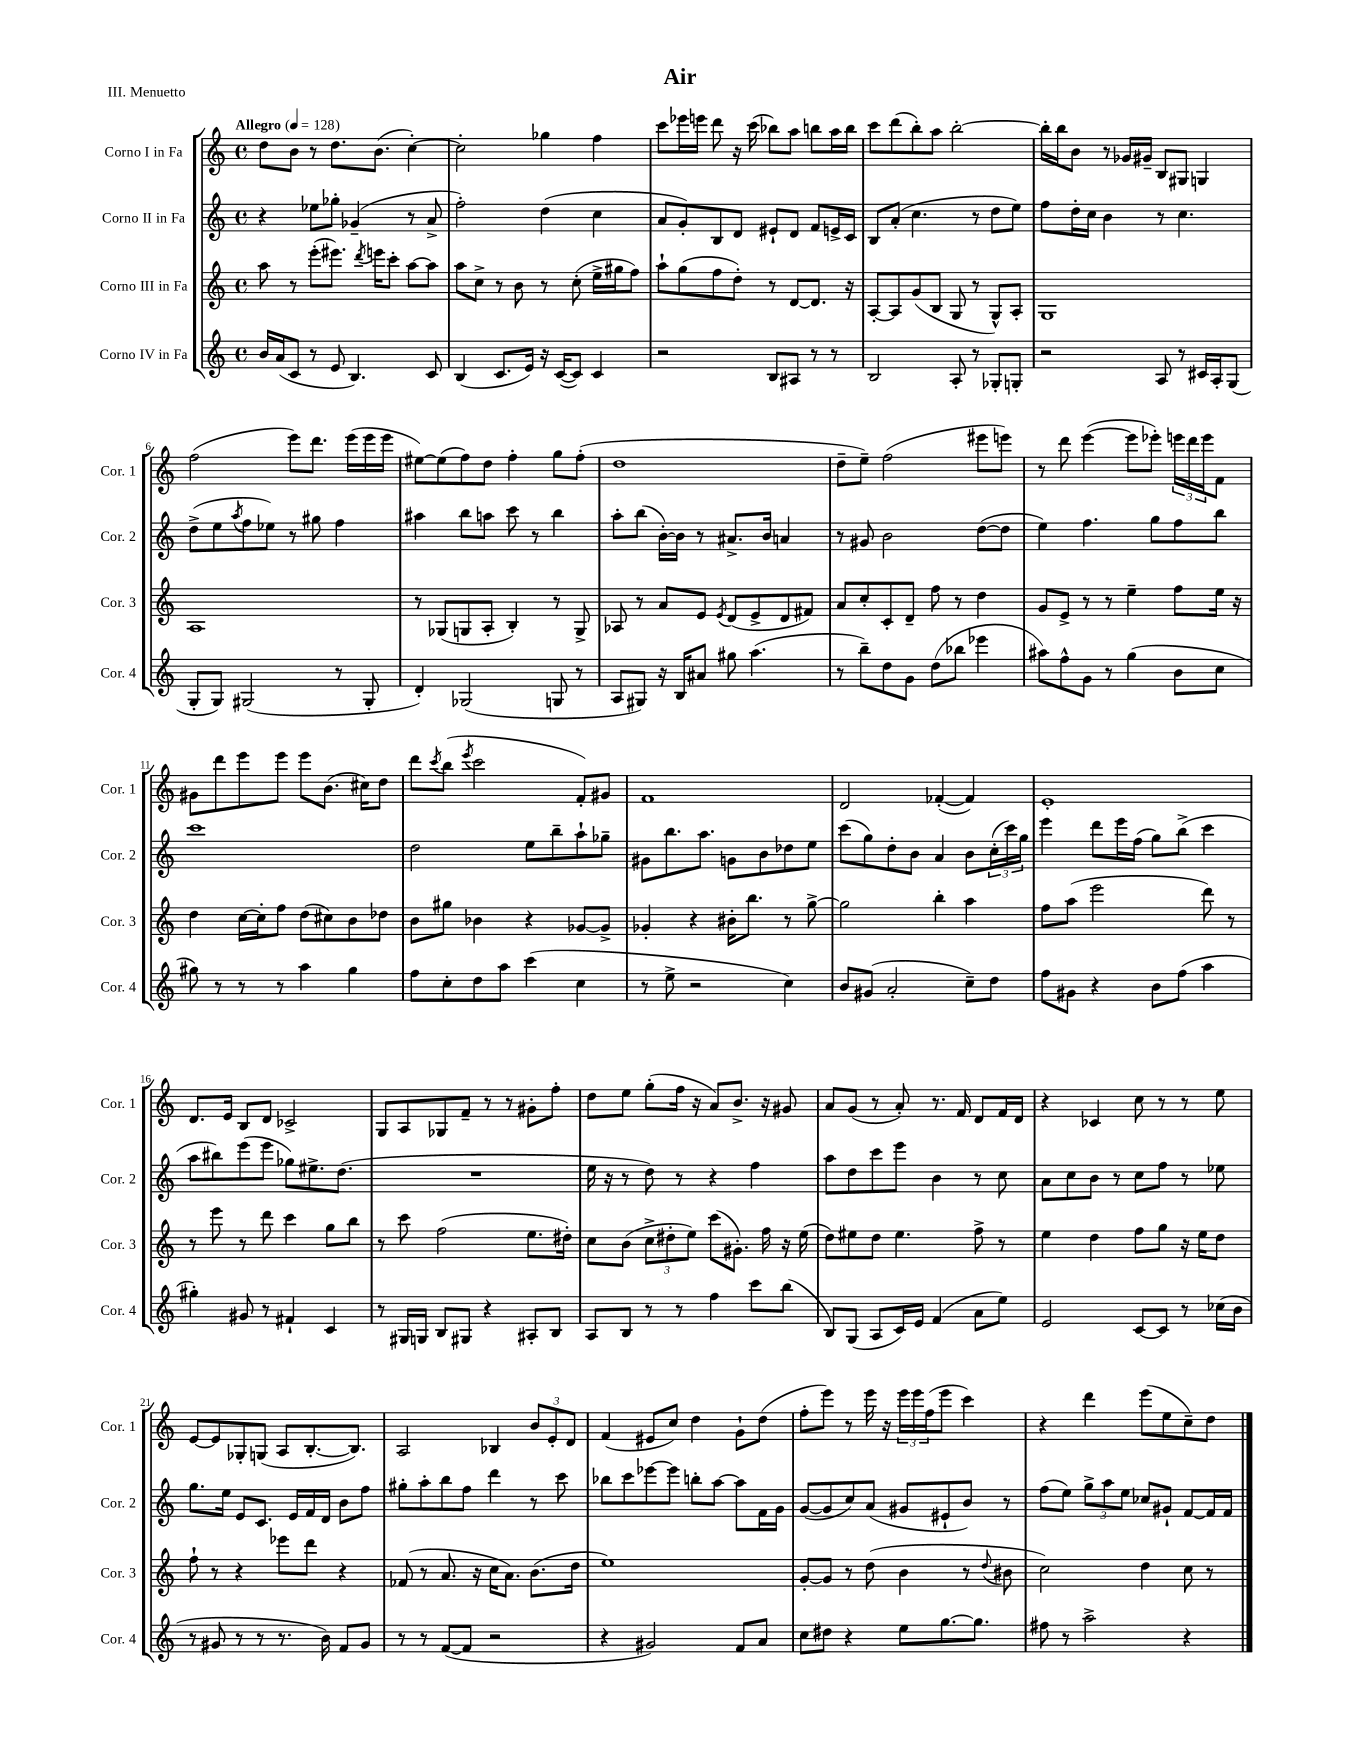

**kern	**kern	**kern	**kern
*part4	*part3	*part2	*part1
*staff4	*staff3	*staff2	*staff1
*I"Corno IV in Fa	*I"Corno III in Fa	*I"Corno II in Fa	*I"Corno I in Fa
*I'Cor. 4	*I'Cor. 3	*I'Cor. 2	*I'Cor. 1
*clefG2	*clefG2	*clefG2	*clefG2
*k[]	*k[]	*k[]	*k[]
*M4/4	*M4/4	*M4/4	*M4/4
*met(c)	*met(c)	*met(c)	*met(c)
*MM128	*MM128	*MM128	*MM128
=1	=1	=1	=1
!	!	!	!LO:TX:a:B:t=Allegro
16b/LL	8aa\	4r	8dd\L
(16a/J	.	.	.
8c/J	8r	.	8b\J
8r	(8eee'\L	8ee-X\L	8r
8e/	8.eee#X\J)	8gg-X'\J	8.dd\L
4.B/)	.	(4g-X~/	.
.	8qddd/	.	.
.	16eeen\KL	.	(8.b\J
.	8ccc'\J	.	.
.	[8aa\L	8r	[4cc'\)
8c/	8aa\J]	8a^/	.
=2	=2	=2	=2
(4B/	8aa\L	2ff'\)	2cc'\]
.	8cc^\J	.	.
8.c/L	8r	.	.
.	8b\	.	.
16e/Jk)	.	.	.
16r	8r	(4dd\	4gg-X\
([16c/KL	.	.	.
8c/J])	(8cc'\	.	.
4c/	16ee^\LL	4cc\	4ff\
.	16gg#X\J	.	.
.	8ff\J)	.	.
=3	=3	=3	=3
2r	8aa`\L	8a/L	8ccc\L
.	(8gg\	8g'/)	16eee-X\L
.	.	.	16eeen\JJ
.	8ff\	8B/	8ddd\
.	8dd'\J)	8d/J	16r
.	.	.	(16ccc\
8B/L	8r	8e#X`/L	8bb-X\L)
8A#X/J	[8d/L	8d/J	8aa\J
8r	8.d/J]	8f/L	8bbn\L
8r	.	16en^/L	16aa\L
.	16r	16c/JJ	16bb\JJ
=4	=4	=4	=4
2B/	[8A'/L	8B/L	8ccc\L
.	8A/]	(8a'/J	(8ddd\
.	(8g/	4.cc\	8bb'\)
.	8B/J	.	8aa\J
8A'/	8G/	.	[2bb'\
8r	8r	8r	.
8G-X'/L	8G^^/L)	8dd\L	.
8Gn'/J	8A'/J	8ee\J)	.
=5	=5	=5	=5
2r	1G	8ff\L	16bb'\LL]
.	.	.	16bb\J
.	.	16dd'\L	8b\J
.	.	16cc\JJ	.
.	.	4b\	8r
.	.	.	16g-X/LL
.	.	.	16g#X~/JJ
8A/	.	8r	8B/L
8r	.	4.cc\	8G#X/J
16c#X/LL	.	.	4Gn/
16A'/J	.	.	.
(8G/J	.	.	.
!!LO:LB:g=z
=6	=6	=6	=6
8G'/L	1A	(8dd^\L	(2ff\
8G/J)	.	8ee\	.
.	.	8qaa/	.
(2G#X/	.	8ff\	.
.	.	8ee-X\J)	.
.	.	8r	8eee\L)
.	.	8gg#X\	8.ddd\J
8r	.	4ff\	.
.	.	.	(16eee\LL
8G#'/	.	.	16eee\
.	.	.	16eee\JJ
=7	=7	=7	=7
4d'/)	8r	4aa#X\	[8ee#X\L)
.	(8G-X/L	.	(8ee#\]
(2G-X/	8Gn/	8bb\L	8ff\)
.	8A'/J	8aan\J	8dd\J
.	4B'/)	8ccc\	4ff'\
.	.	8r	.
8Gn/	8r	4bb\	8gg\L
8r	8G^/	.	(8ff'\J
=8	=8	=8	=8
8A/L	8A-X/	8aa'\L	1dd
8G#X/J)	8r	(8bb\J	.
16r	8a/L	[16b'\LL)	.
16B/KL	.	16b\JJ]	.
8a#X/J	8e/J	8r	.
.	8qe/	.	.
8gg#X\	(8d/L	8.a#X^/L	.
(4.aa\	8e^/	.	.
.	.	16b/Jk	.
.	8d/	4an/	.
.	8f#X/J)	.	.
=9	=9	=9	=9
8r	8a/L	8r	8dd~\L
8bb~\L)	8cc'/	8g#X/	8ee~\J)
8dd\	8c'/	2b\	(2ff\
8g\J	8d~/J	.	.
(8dd\L	8ff\	.	.
8bb-X\J	8r	.	.
4eee-X\	4dd\	([8dd\L	8eee#X\L
.	.	8dd\J]	8eeen\J)
=10	=10	=10	=10
8aa#X\L)	8g/L	4ee\)	8r
8ff^^\	8e^/J	.	8ddd\
8g\J	8r	4.ff\	([4eee\
8r	8r	.	.
(4gg\	4ee~\	.	8eee\L]
.	.	8gg\L	8eee-X'\J)
8b\L	8ff\L	8ff\	24eeen\LL
.	.	.	24ddd\
.	.	.	24eee\J
8cc\J	16ee\Jk	8bb\J	8f\J
.	16r	.	.
!!LO:LB:g=z
=11	=11	=11	=11
8gg#X\)	4dd\	1ccc	8g#X\L
8r	.	.	8ddd\
8r	[16cc\LL	.	8eee\
.	16cc'\J]	.	.
8r	8ff\J	.	8eee\J
4aa\	(8dd\L	.	8eee\L
.	8cc#X\)	.	(8.b\J
4gg#\	8b\	.	.
.	.	.	16cc#X\KL)
.	8dd-X\J	.	8dd\J
=12	=12	=12	=12
8ff\L	8b\L	2dd\	8ddd\L
.	.	.	8qccc/
8cc'\	8gg#X\J	.	(8bb\J
.	.	.	8qeee/
8dd\	4b-X\	.	2ccc\
8aa\J	.	.	.
(4ccc\	4r	8ee\L	.
.	.	8bb~\	.
4cc\	[8g-X/L	8aa`\	8f'/L)
.	8g-^/J]	8gg-X~\J	8g#X/J
=13	=13	=13	=13
8r	4g-X'/	8g#X\L	1f
8ee^\	.	8.bb\	.
2r	4r	.	.
.	.	8.aa\J	.
.	16b#X'\KL	8gn\L	.
.	8.bb\J	.	.
.	.	8b\	.
4cc\)	8r	8dd-X\	.
.	[8gg^\	8ee\J	.
=14	=14	=14	=14
8b/L	2gg\]	(8ccc\L	2d/
(8g#X/J	.	8gg\)	.
2a'/	.	8dd'\	.
.	.	8b\J	.
.	4bb'\	4a/	([4f-X'/
8cc~\L)	4aa\	8b\L	4f-/])
8dd\J	.	(24cc'\L	.
.	.	24ccc\)	.
.	.	24gg\JJ	.
=15	=15	=15	=15
8ff\L	8ff\L	4eee\	1e'
8g#X\J	(8aa\J	.	.
4r	2eee\	8ddd\L	.
.	.	16eee\L	.
.	.	(16ff\JJ	.
8b\L	.	8gg\L)	.
(8ff\J	.	(8bb^\J	.
4aa\	8ddd\)	4ccc\	.
.	8r	.	.
!!LO:LB:g=z
=16	=16	=16	=16
4gg#X'\)	8r	8aa\L	8.d/L
.	8eee\	8bb#X\)	.
.	.	.	16e/Jk
8g#X/	8r	(8eee\	8B/L
8r	8ddd\	8eee\J	8d/J
4f#X`/	4ccc\	8gg-X\L)	2c-X^/
.	.	8.ee#X^\	.
4c/	8gg\L	.	.
.	.	(8.dd\J	.
.	8bb\J	.	.
=17	=17	=17	=17
8r	8r	1r	8G/L
16G#X/LL	8ccc\	.	8A/
16Gn/JJ	.	.	.
8B/L	(2ff\	.	8G-X/
8G#X/J	.	.	8f~/J
4r	.	.	8r
.	.	.	8r
8A#X'/L	8.ee\L	.	8g#X'\L
8B/J	.	.	8ff'\J
.	16dd#X'\Jk)	.	.
=18	=18	=18	=18
8A/L	8cc\L	16ee\	8dd\L
.	.	16r	.
8B/J	(8b\J	8r	8ee\J
8r	12cc^\L	8dd\)	(8gg'\L
.	12dd#X'\	.	.
8r	.	8r	16ff\Jk
.	12ee\J)	.	.
.	.	.	16r
4ff\	(8ccc\L	4r	8a/L)
.	8.g#X'\J)	.	8.b^/J
8ccc\L	.	4ff\	.
.	16ff\	.	16r
(8bb\J	16r	.	8g#X/
.	(16ee\	.	.
=19	=19	=19	=19
8B/L)	8dd\L)	8aa\L	8a/L
(8G/J	8ee#X\	8dd\	(8g/J
8A/L	8dd\J	8ccc\	8r
16c/L)	4.ee#\	8eee\J	8a'/)
16e/JJ	.	.	.
(4f/	.	4b\	8.r
.	.	.	16f/
8a\L	8ff^\	8r	8d/L
8ee\J)	8r	8cc\	16f/L
.	.	.	16d/JJ
=20	=20	=20	=20
2e/	4ee\	8a\L	4r
.	.	8cc\	.
.	4dd\	8b\J	4c-X/
.	.	8r	.
[8c/L	8ff\L	8cc\L	8cc\
8c/J]	8gg\J	8ff\J	8r
8r	16r	8r	8r
.	16ee\KL	.	.
(16cc-X\LL	8dd\J	8ee-X\	8ee\
16b\JJ	.	.	.
!!LO:LB:g=z
=21	=21	=21	=21
8r	8ff`\	8.gg\L	[8e/L
8g#X/	8r	.	8e/]
.	.	16ee\Jk	.
8r	4r	8e/L	8G-X'/
8r	.	8.c/J	(8Gn/J
8.r	8eee-X\L	.	8A/L
.	.	16e/LL	.
.	8ddd\J	16f/	[8.B'/
16b\)	.	16d/JJ	.
8f/L	4r	8b\L	.
.	.	.	8.B/J])
8g#/J	.	8ff\J	.
=22	=22	=22	=22
8r	(8f-X/	8gg#X'\L	2A/
8r	8r	8aa'\	.
([8f/L	8.a/	8bb\	.
8f/J]	.	8ff\J	.
.	16r	.	.
2r	16cc\KL	4ddd\	4B-X/
.	8.a\J)	.	.
.	(8.b\L	8r	12b/L
.	.	.	12e'/
.	.	8ccc\	.
.	.	.	12d/J
.	16dd\Jk	.	.
=23	=23	=23	=23
4r	1ee)	8bb-X\L	(4f/
.	.	8ccc\	.
2g#X/)	.	[8eee-X\	8e#X/L
.	.	8eee-\J]	8cc/J)
.	.	8bbn'\L	4dd\
.	.	[8aa\J	.
8f/L	.	8aa\L]	8g`\L
8a/J	.	16f\L	(8dd\J
.	.	16g\JJ	.
=24	=24	=24	=24
8cc\L	[8g'/L	([8g/L	8ff'\L
8dd#X\J	8g/J]	8g/]	8eee\J)
4r	8r	8cc/)	8r
.	(8dd\	(8a/J	16eee\
.	.	.	16r
8ee\L	4b\	8g#X/L	24eee\LL
.	.	.	24eee\
.	.	.	(24ff\J
[8.gg\	.	8e#X`/	8eee\J
.	8r	8b/J)	4ccc\)
8.gg\J]	.	.	.
.	8qqdd/	.	.
.	8b#X\	8r	.
=25	=25	=25	=25
8ff#X\	2cc\)	(8ff\L	4r
8r	.	8ee\J)	.
2aa^\	.	12gg^\L	4ddd\
.	.	12aa\	.
.	.	12ee\J	.
.	4dd\	8cc-X/L	(8eee\L
.	.	8g#X`/J	8ee\
4r	8cc\	[8f/L	8cc~\)
.	8r	16f/L]	8dd\J
.	.	16f/JJ	.
==	==	==	==
*-	*-	*-	*-
